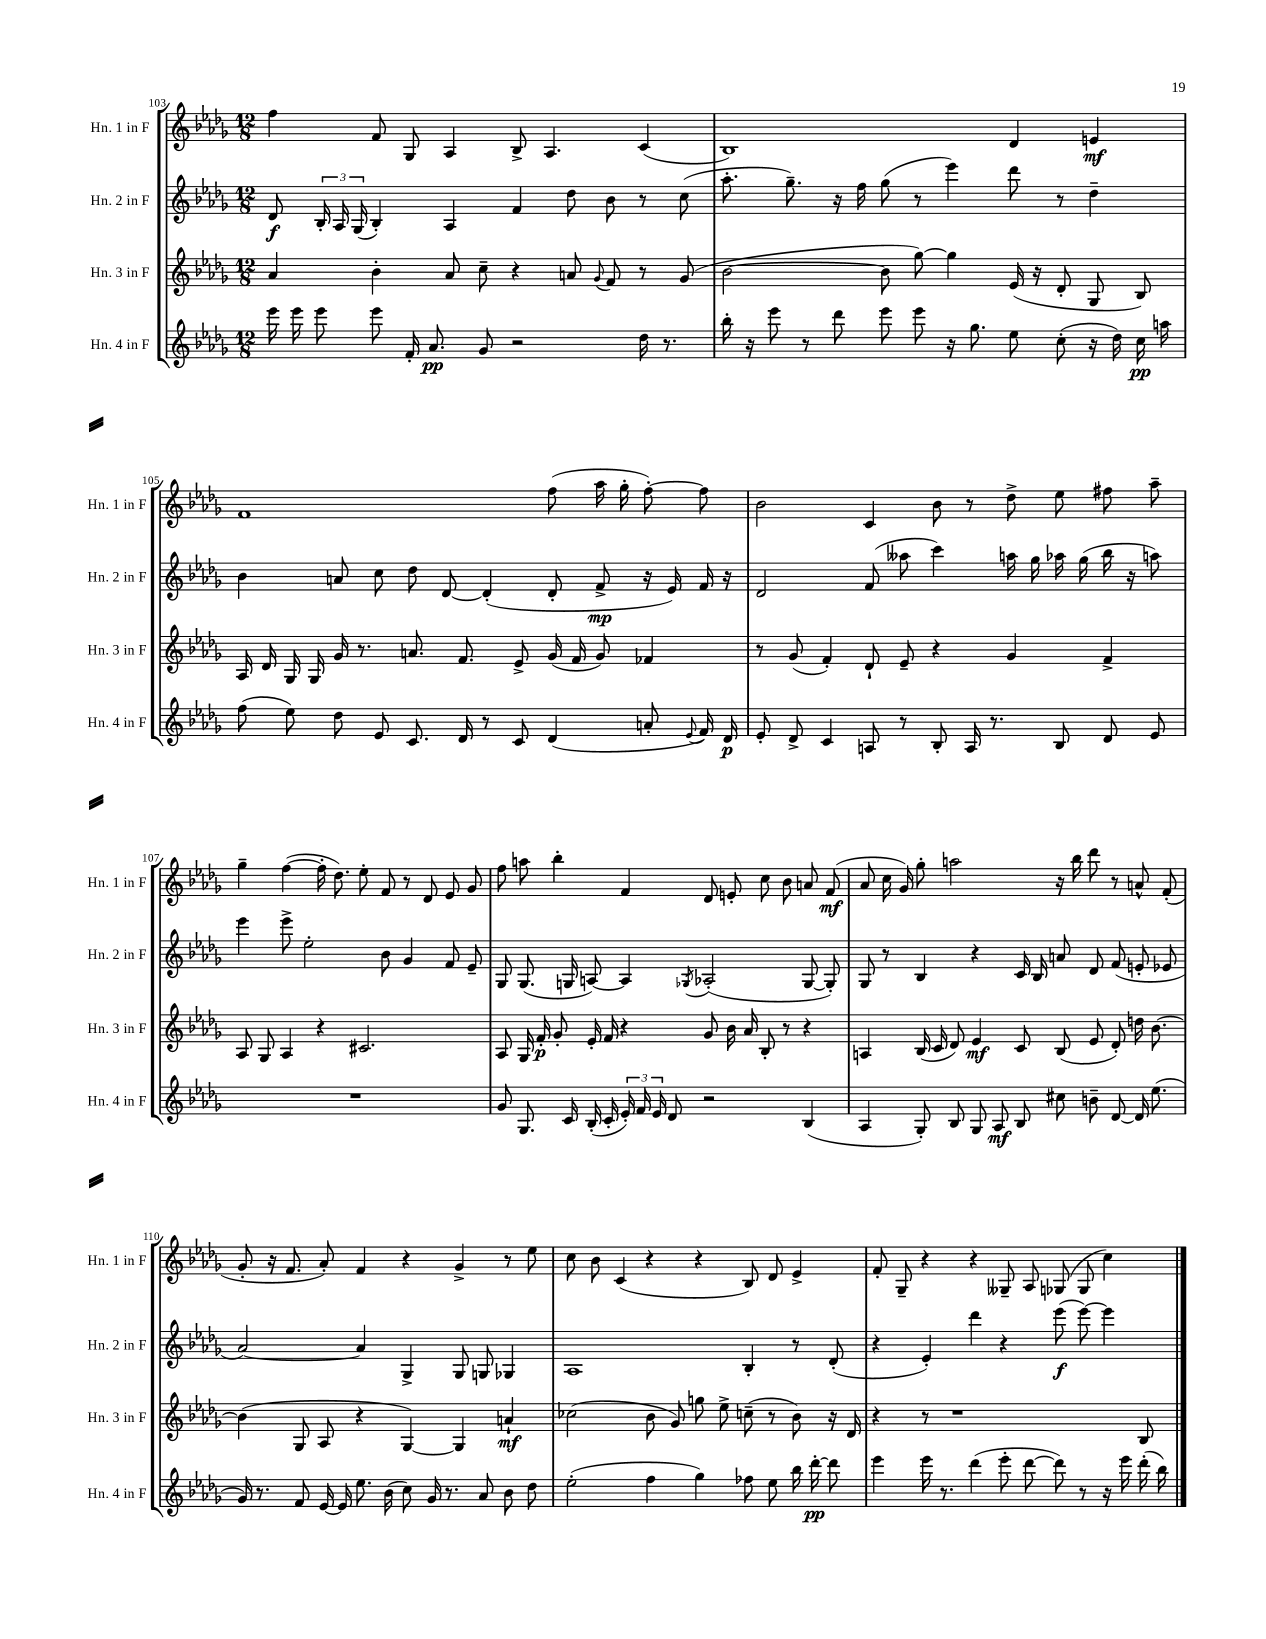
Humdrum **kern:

**kern	**kern	**kern	**kern
*staff4	*staff3	*staff2	*staff1
*clefG2	*clefG2	*clefG2	*clefG2
*k[b-e-a-d-g-]	*k[b-e-a-d-g-]	*k[b-e-a-d-g-]	*k[b-e-a-d-g-]
*M12/8	*M12/8	*M12/8	*M12/8
16eee-	4a-	8d-	4ff
16eee-	.	.	.
8eee-	.	24B-'	.
.	.	24A-	.
.	.	(24G-	.
8eee-	4b-'	4B-')	8f
16f'	.	.	8G-
8.a-	.	.	.
.	8a-	4A-	4A-
8g-	8cc~	.	.
2r	4r	4f	8B-^
.	.	.	4.A-
.	8a	8dd-	.
.	8qqg-	.	.
.	8f	8b-	.
16dd-	8r	8r	(4c
8.r	.	.	.
.	(8g-	(8cc	.
=	=	=	=
16bb-'	[2b-	8.aa-'	1B-)
16r	.	.	.
8eee-	.	.	.
.	.	8.gg-~)	.
8r	.	.	.
8ddd-	.	16r	.
.	.	16ff	.
8eee-	8b-]	(8gg-	.
8eee-	[8gg-)	8r	.
16r	4gg-]	4eee-)	.
8.gg-	.	.	.
8ee-	(16e-	8ddd-	4d-
.	16r	.	.
(8cc'	8d-'	8r	.
16r	8G-	4dd-~	4e
16dd-)	.	.	.
16cc	8B-)	.	.
16aa	.	.	.
=	=	=	=
(8ff	16A-	4b-	1f
.	16d-	.	.
8ee-)	16G-	.	.
.	16G-	.	.
8dd-	16g-	8a	.
.	8.r	.	.
8e-	.	8cc	.
8.c	8.a	8dd-	.
.	.	[8d-	.
16d-	8.f	.	.
8r	.	(4d-']	.
8c	8e-^	.	.
(4d-	(16g-	8d-'	(8ff
.	16f	.	.
.	8g-)	8f^	16aa-
.	.	.	16gg-'
8a'	4f-	16r	[8ff')
.	.	16e-)	.
8qqe-	.	.	.
16f)	.	16f	8ff]
16d-	.	16r	.
=	=	=	=
8e-'	8r	2d-	2b-
8d-^	(8g-	.	.
4c	4f')	.	.
8A	8d-`	(8f	4c
8r	8e-~	8aa--	.
8B-'	4r	4ccc)	8b-
16A	.	.	8r
8.r	.	.	.
.	4g-	16aa	8dd-^
.	.	16gg-	.
8B-	.	16aa-	8ee-
.	.	(16gg-	.
8d-	4f^	16bb-	8ff#
.	.	16r	.
8e-	.	8aa)	8aa-~
=	=	=	=
1.r	8A-	4eee-	4gg-~
.	8G-	.	.
.	4A-	8eee-^	([4ff
.	.	2ee-'	.
.	4r	.	16ff']
.	.	.	8.dd-)
.	2.c#	.	8ee-'
.	.	8b-	8f
.	.	4g-	8r
.	.	.	8d-
.	.	8f	8e-
.	.	8e-~	8g-
=	=	=	=
8g-	8A-	8G-	8ff
8.G-	16G-	(8.G-	8aa
.	16f'	.	.
.	8g-'	.	4bb-'
16c	.	16G	.
(16B-'	16e-'	[8A)	.
16c'	16f	.	.
24e-')	4r	4A]	4f
24f	.	.	.
24e-	.	.	.
8d-	.	.	.
.	.	8qG-	.
2r	8g-	(2A-'	8d-
.	16b-	.	8e'
.	16a-	.	.
.	8B-'	.	8cc
.	8r	.	8b-
(4B-	4r	[8G-	8a
.	.	8G-'])	(8f
=	=	=	=
4A-	4A	8G-	8a-
.	.	8r	16cc
.	.	.	16g-)
8G-')	(16B-	4B-	8gg-'
.	16c	.	.
8B-	8d-)	.	2aa
8G-	4e-	4r	.
8A-	.	.	.
8B-	8c	16c	.
.	.	16B-	.
8cc#	(8B-	8a	16r
.	.	.	16bb-
8b~	8e-	8d-	8ddd-
[8d-	8d-')	(8f	8r
16d-]	16dd	8e'	8a^^
(8.ee-	[8.b-	.	.
.	.	8e-	(8f'
=	=	=	=
16g-)	(4b-]	[2a-)	8g-'
8.r	.	.	.
.	.	.	16r
.	.	.	8.f
8f	8G-	.	.
[16e-	8A-	.	8a-')
16e-]	.	.	.
8.ee-	4r	4a-]	4f
(16b-	.	.	.
8cc)	[4G-)	4G-^	4r
16g-	.	.	.
8.r	.	.	.
.	4G-]	8G-	4g-^
8a-	.	8G	.
8b-	4a`	4G-	8r
8dd-	.	.	8ee-
=	=	=	=
(2ee-'	(2cc-	1A-	8cc
.	.	.	8b-
.	.	.	(4c
4ff	8b-	.	4r
.	8g-)	.	.
4gg-)	8gg	.	4r
.	8ee-^	.	.
8ff-	(8cc~	4B-'	8B-)
8ee-	8r	.	8d-
16bb-	8b-)	8r	4e-^
[16ddd-'	.	.	.
8ddd-]	16r	(8d-'	.
.	16d-	.	.
=	=	=	=
4eee-	4r	4r	8f'
.	.	.	8G-~
16eee-	8r	4e-')	4r
8.r	.	.	.
.	1r	.	.
(4ddd-	.	4ddd-	4r
8eee-'	.	4r	8G--~
[8ddd-	.	.	8A-
8ddd-])	.	(8eee-	(8G-
8r	.	[8eee-)	8G-
16r	.	4eee-]	4cc)
16eee-	.	.	.
(16ddd-'	8B-	.	.
16bb-)	.	.	.
==	==	==	==
*-	*-	*-	*-
